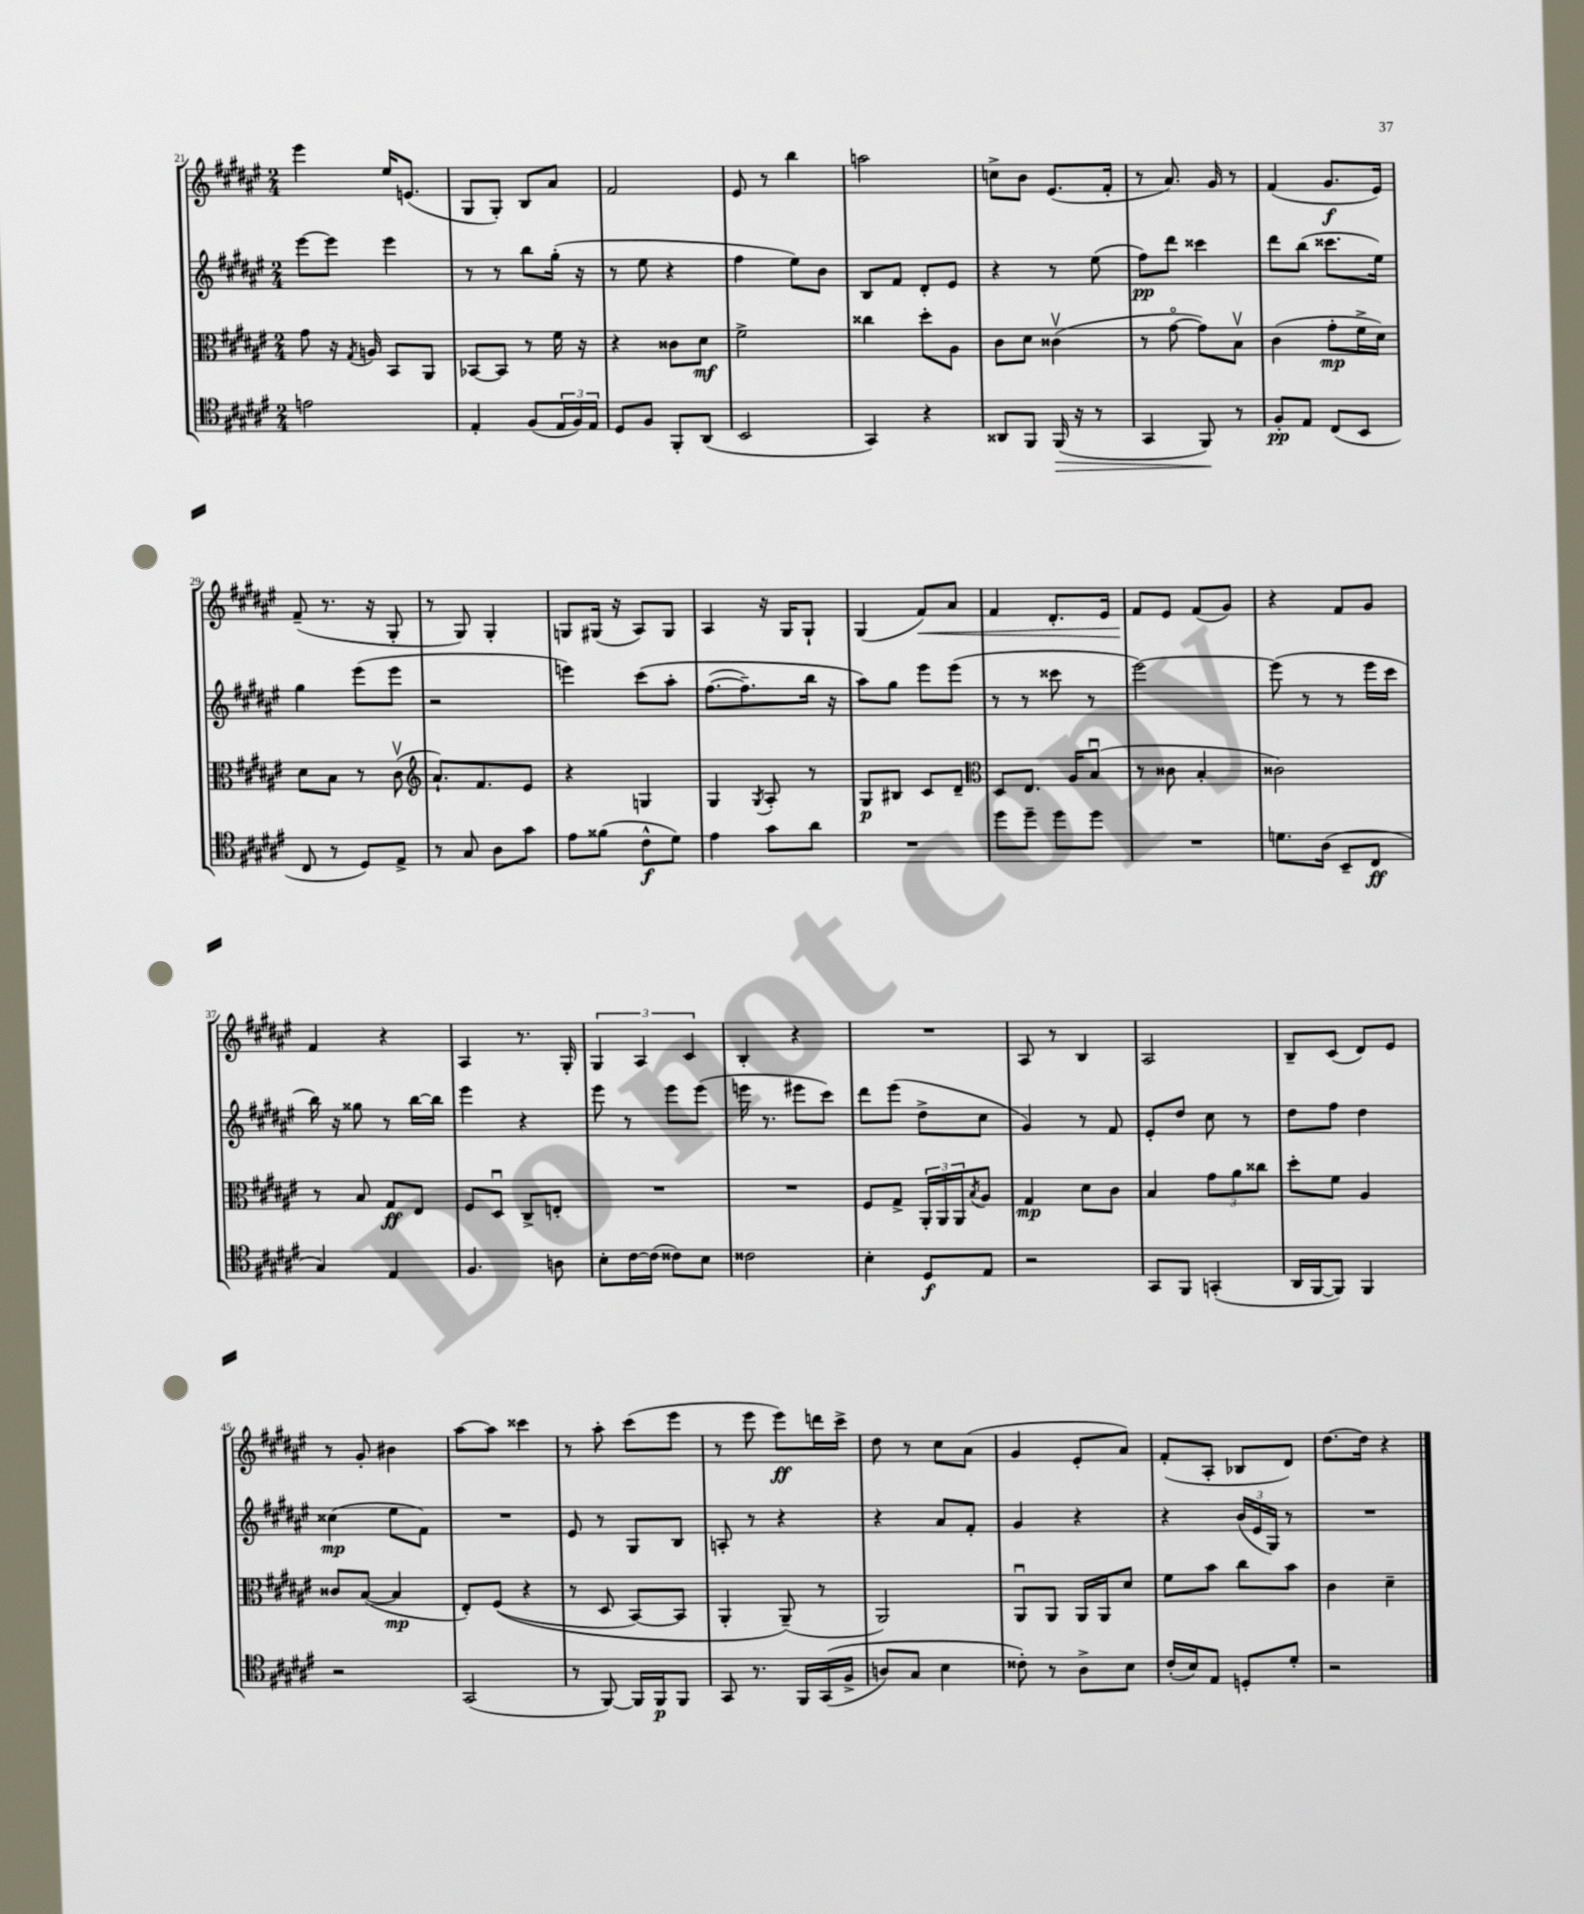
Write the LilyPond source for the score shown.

<<
\new StaffGroup <<
\new Staff = "s0" {
    \clef treble \key fis \major \numericTimeSignature \time 2/4
    eis'''4 eis''16 e'8.( |
    gis8 gis8-.) b8 ais'8 |
    fis'2 |
    eis'8 r8 b''4 |
    a''2 |
    c''8-> b'8 eis'8.( fis'16-. |
    r8 ais'8.) gis'16 r8 |
    fis'4( gis'8.\f eis'16) |
    fis'8--( r8. r16 gis8-. |
    r8 gis8) gis4-. |
    g8 gis16( r16 ais8) gis8 |
    ais4 r16 gis16 gis8-! |
    gis4( fis'8\<) ais'8 |
    fis'4 dis'8.-. eis'16 |
    fis'8\! eis'8 fis'8( gis'8) |
    r4 fis'8 gis'8 |
    fis'4 r4 |
    ais4 r8. gis16-. |
    \tuplet 3/2 { gis4 ais4 cis'4 } |
    b4-. r4 |
    R2 |
    ais8 r8 b4 |
    ais2 |
    b8-- cis'8( dis'8) eis'8 |
    r8 gis'8-. bis'4 |
    ais''8~ ais''8 cisis'''4 |
    r8 ais''8-. cis'''8( eis'''8 |
    r8 eis'''8 eis'''8\ff) d'''16 cis'''16-> |
    dis''8 r8 cis''8 ais'8( |
    gis'4 eis'8-. ais'8) |
    fis'8-.( ais8-. bes8 dis'8) |
    dis''8.~ dis''16 r4 \bar "|." |
}
\new Staff = "s1" {
    \clef treble \key fis \major \numericTimeSignature \time 2/4
    eis'''8~ eis'''8 eis'''4 |
    r8 r8 b''8 gis''16-.( r16 |
    r8 eis''8 r4 |
    fis''4 eis''8) b'8 |
    b8 fis'8 dis'8-. eis'8 |
    r4 r8 eis''8( |
    fis''8\pp) dis'''8 cisis'''4 |
    dis'''8 b''8( cisis'''8. eis''16) |
    gis''4 eis'''8( eis'''8 |
    r2 |
    e'''4) cis'''8\( ais''8-. |
    fis''8.~( fis''8.--) b''16 r16 |
    ais''8\) gis''8 eis'''8 eis'''8( |
    r8 r8 cisis'''8 r8 |
    eis'''2~) |
    eis'''8( r8 r8 eis'''16 cis'''16 |
    b''16) r16 gisis''8 r8 b''16~ b''16 |
    eis'''4 r4 |
    eis'''8 r8 eis'''8 eis'''8( |
    e'''16 r8. eis'''8 cis'''8) |
    dis'''8 eis'''8( dis''8-> cis''8 |
    gis'4) r8 fis'8 |
    eis'8-. dis''8 cis''8 r8 |
    dis''8 fis''8 dis''4 |
    cisis''4\mp( eis''8 fis'8) |
    R2 |
    eis'8 r8 gis8 b8 |
    a8-. r8 r4 |
    r4 ais'8 fis'8-. |
    gis'4 r4 |
    r4 \tuplet 3/2 { b'16( eis'16 gis16) } r8 |
    R2 \bar "|." |
}
\new Staff = "s2" {
    \clef alto \key fis \major \numericTimeSignature \time 2/4
    gis'8 r16 \acciaccatura { gis8 } a16 b,8 ais,8 |
    bes,8~ bes,8 r8 fis'16 r16 |
    r4 cisis'8 dis'8\mf |
    fis'2-> |
    cisis''4 dis''8-. ais8 |
    cis'8 dis'8 cisis'4\upbow( |
    r8 gis'8~\flageolet gis'8) b8\upbow |
    cis'4( gis'8-.\mp fis'16-> dis'16) |
    dis'8 b8 r8 cis'8\upbow( |
    \clef treble ais'8.-!) fis'8. eis'8 |
    r4 g4 |
    gis4 \acciaccatura { gis8 } ais8-. r8 |
    gis8\p bis8 cis'8 dis'8-- |
    \clef alto dis8 eis8. ais16 b8\downbow( |
    r8 cisis'8 b4-. |
    cisis'2) |
    r8 b8 gis8\ff eis8 |
    fis8 dis8\downbow cis8-> e8-. |
    R2 |
    R2 |
    fis8 gis8-> \tuplet 3/2 { ais,16-. ais,16 ais,16 } \acciaccatura { b8 } ais8 |
    gis4\mp dis'8 cis'8 |
    b4 \tuplet 3/2 { gis'8 ais'8 cisis''8 } |
    dis''8-. fis'8 ais4 |
    cisis'8 b8~( b4\mp |
    eis8-.) fis8(\( r4 |
    r8 dis8 b,8~) b,8 |
    ais,4-. ais,8--(\) r8 |
    ais,2) |
    ais,8\downbow ais,8 ais,16 ais,16 dis'8 |
    fis'8 b'8 cis''8 b'8 |
    cis'4 dis'4-- \bar "|." |
}
\new Staff = "s3" {
    \clef tenor \key fis \major \numericTimeSignature \time 2/4
    e'2 |
    eis4-. fis8( \tuplet 3/2 { eis16 fis16) eis16 } |
    dis8 fis8 fis,8-. ais,8( |
    b,2 |
    gis,4) r4 |
    aisis,8 fis,8 fis,16\>( r16 r8 |
    gis,4 fis,8\!) r8 |
    fis8-.\pp eis8 cis8( b,8 |
    cis8 r8 dis8) eis8-> |
    r8 gis8 ais8 gis'8 |
    eis'8 fisis'8( cis'8-^\f dis'8) |
    eis'4 gis'8 ais'8 |
    R2 |
    dis''8 dis''8-- dis''8 dis''8 |
    R2 |
    d'8. ais16( b,8-- cis8\ff |
    gis4) eis4 |
    fis4. a8 |
    b8-. cis'16~ cis'16( cisis'8) b8 |
    cisis'2 |
    b4-. dis8\f eis8 |
    r2 |
    gis,8 fis,8 g,4-.( |
    ais,16 fis,16~ fis,8) fis,4 |
    r2 |
    gis,2( |
    r8 fis,8~) fis,16 fis,16\p fis,8 |
    gis,8 r8. fis,16 gis,16(\( fis16-> |
    a8) gis8 b4 |
    cisis'8-.\) r8 ais8-> b8 |
    cis'16-.( b16) eis8 d8-. dis'8-. |
    r2 \bar "|." |
}
>>
>>
\layout { \context { \Score currentBarNumber = #21 } }
